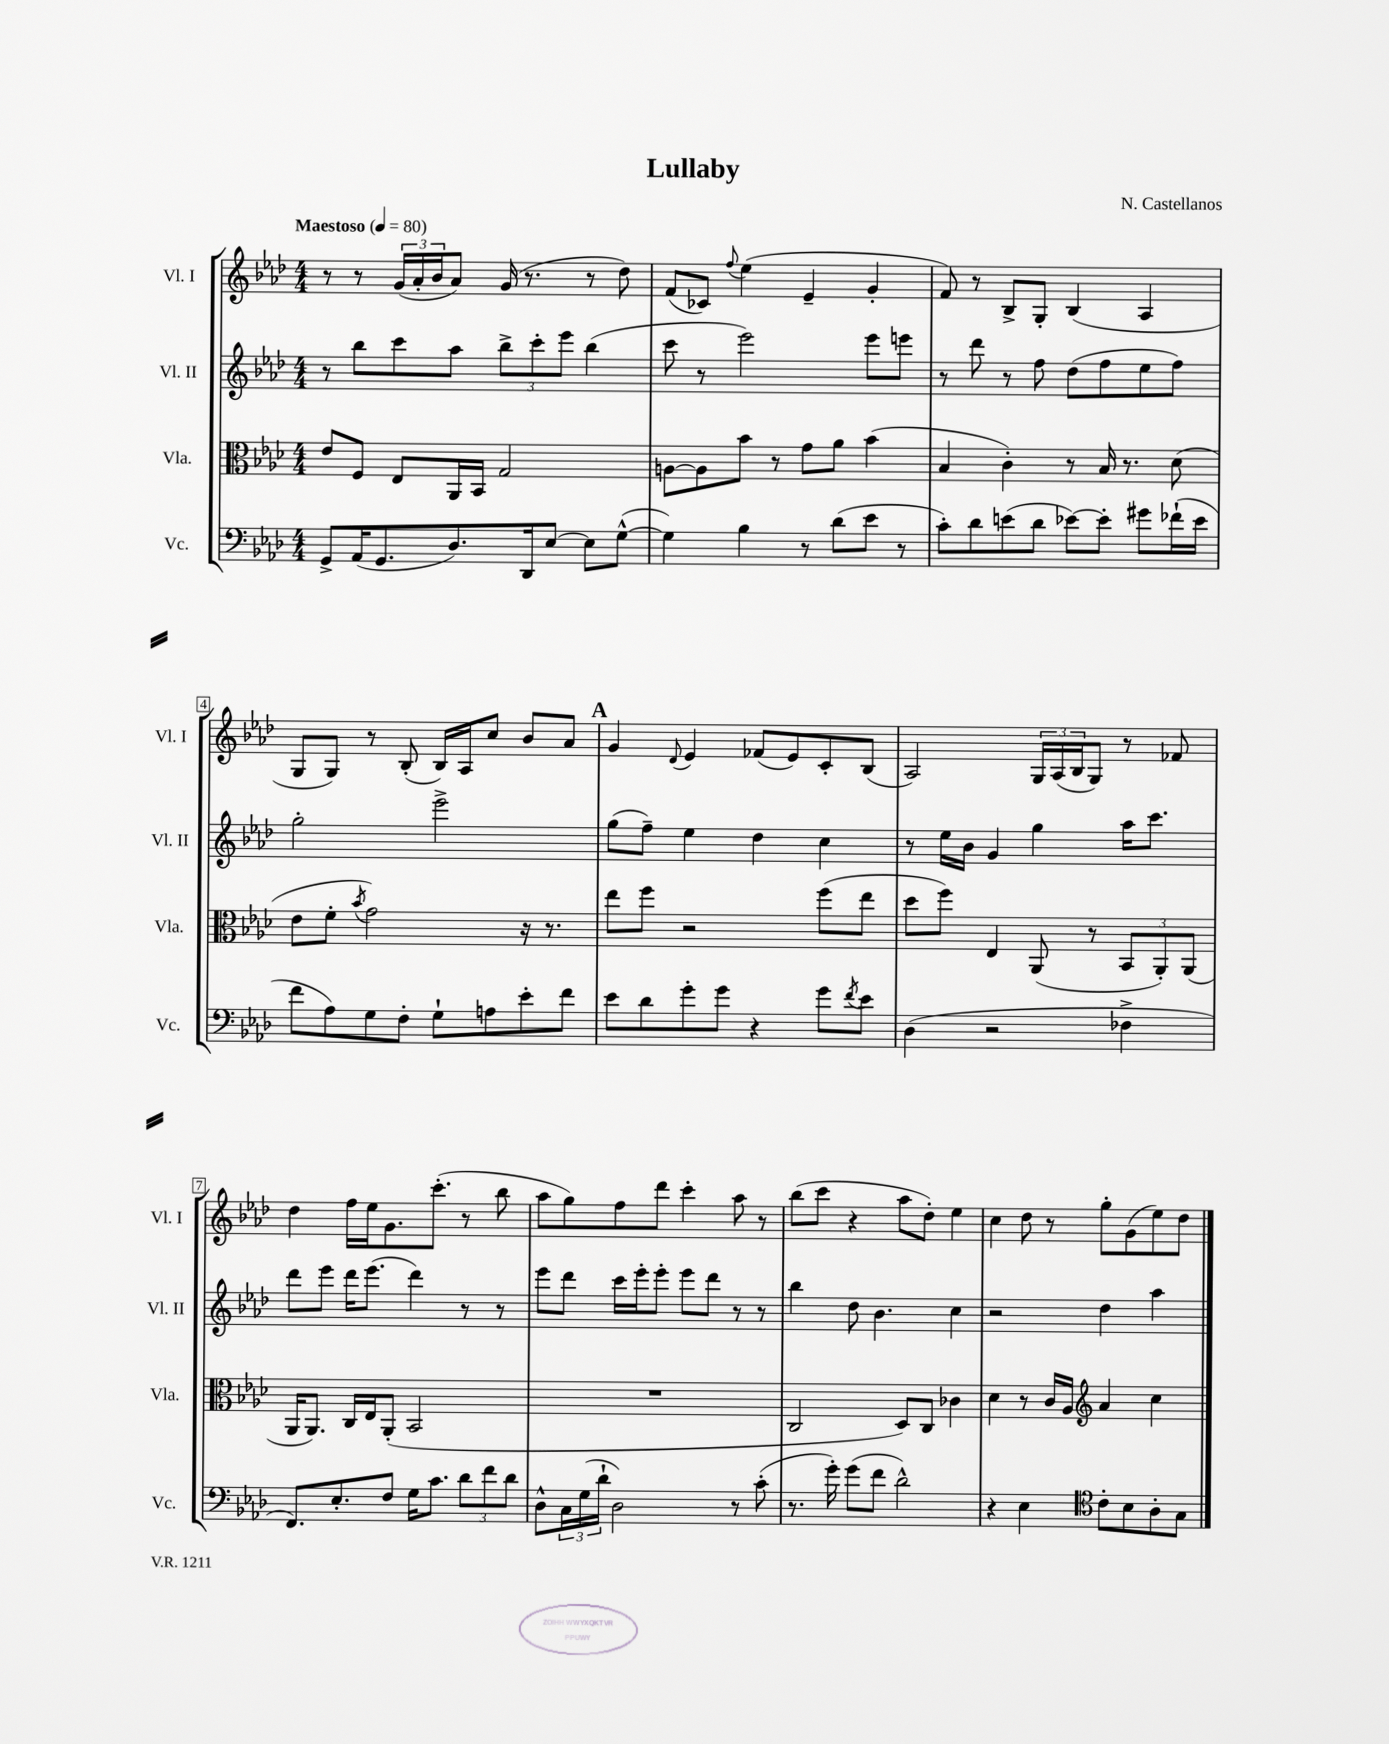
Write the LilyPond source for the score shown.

\header { title = "Lullaby" composer = "N. Castellanos" }
<<
\new StaffGroup <<
\new Staff = "s0" \with { instrumentName = "Vl. I" shortInstrumentName = "Vl. I" } {
    \clef treble \key aes \major \numericTimeSignature \time 4/4 \tempo "Maestoso" 4 = 80
    r8 r8 \tuplet 3/2 { g'16( aes'16-. bes'16 } aes'8) g'16( r8. r8 des''8) |
    f'8( ces'8) \appoggiatura { f''8 } ees''4( ees'4-- g'4-. |
    f'8) r8 bes8-> g8-. bes4( aes4 |
    g8 g8) r8 bes8-.( bes16) aes16 c''8 bes'8 aes'8 |
    \mark \markup { \bold "A" } g'4 \appoggiatura { des'8 } ees'4 fes'8( ees'8) c'8-. bes8( |
    aes2) \tuplet 3/2 { g16 aes16( bes16 } g8) r8 fes'8 |
    des''4 f''16 ees''16 g'8. c'''8.-.( r8 bes''8 |
    aes''8 g''8) f''8 des'''8 c'''4-. aes''8 r8 |
    bes''8( c'''8 r4 aes''8 des''8-.) ees''4 |
    c''4 des''8 r8 g''8-. g'8( ees''8) des''8 \bar "|." |
}
\new Staff = "s1" \with { instrumentName = "Vl. II" shortInstrumentName = "Vl. II" } {
    \clef treble \key aes \major \numericTimeSignature \time 4/4
    r8 bes''8 c'''8 aes''8 \tuplet 3/2 { bes''8-> c'''8-. ees'''8 } bes''4( |
    c'''8 r8 ees'''2) ees'''8 e'''8 |
    r8 des'''8 r8 f''8 des''8( f''8 ees''8 f''8) |
    g''2-. ees'''2-> |
    \mark \markup { \bold "A" } g''8( f''8--) ees''4 des''4 c''4 |
    r8 ees''16 bes'16 g'4 g''4 aes''16 c'''8. |
    des'''8 ees'''8 des'''16 ees'''8.( des'''4) r8 r8 |
    ees'''8 des'''8 c'''16 ees'''16-. ees'''8-. ees'''8 des'''8 r8 r8 |
    bes''4 des''8 bes'4. c''4 |
    r2 des''4 aes''4 \bar "|." |
}
\new Staff = "s2" \with { instrumentName = "Vla." shortInstrumentName = "Vla." } {
    \clef alto \key aes \major \numericTimeSignature \time 4/4
    ees'8 f8 ees8 aes,16 bes,16 g2 |
    a8~ a8 bes'8 r8 g'8 aes'8 bes'4( |
    bes4 c'4-.) r8 bes16 r8. des'8( |
    ees'8 f'8-. \acciaccatura { bes'8 } g'2) r16 r8. |
    \mark \markup { \bold "A" } ees''8 f''8 r2 f''8( ees''8 |
    des''8 f''8) ees4 aes,8( r8 \tuplet 3/2 { bes,8 aes,8-.) aes,8( } |
    aes,16 aes,8.) c16 ees16 aes,8-.( bes,2 |
    R1 |
    c2 des8) c8 ces'4 |
    des'4 r8 c'16 aes16 \clef treble aes'4 c''4 \bar "|." |
}
\new Staff = "s3" \with { instrumentName = "Vc." shortInstrumentName = "Vc." } {
    \clef bass \key aes \major \numericTimeSignature \time 4/4
    g,8-> aes,16( g,8. des8.) des,16 ees8~ ees8 g8~-^( |
    g4) bes4 r8 des'8( ees'8 r8 |
    c'8-.) des'8 e'8( des'8 ees'8~) ees'8-. gis'8 fes'16-!( ees'16 |
    f'8 aes8) g8 f8-. g8-! a8 ees'8-. f'8 |
    \mark \markup { \bold "A" } ees'8 des'8 g'8-. g'8 r4 g'8 \acciaccatura { f'8 } ees'8 |
    des4( r2 fes4-> |
    f,8.) ees8.-. f8 g16 c'8. \tuplet 3/2 { des'8 f'8 des'8 } |
    des8-^ \tuplet 3/2 { c16 g16( des'16-! } des2) r8 c'8-.( |
    r8. g'16-.) g'8( f'8 des'2-^) |
    r4 ees4 \clef tenor c'8-. bes8 aes8-. g8 \bar "|." |
}
>>
>>
\layout { \context { \Score \override BarNumber.stencil = #(make-stencil-boxer 0.1 0.3 ly:text-interface::print) } }
